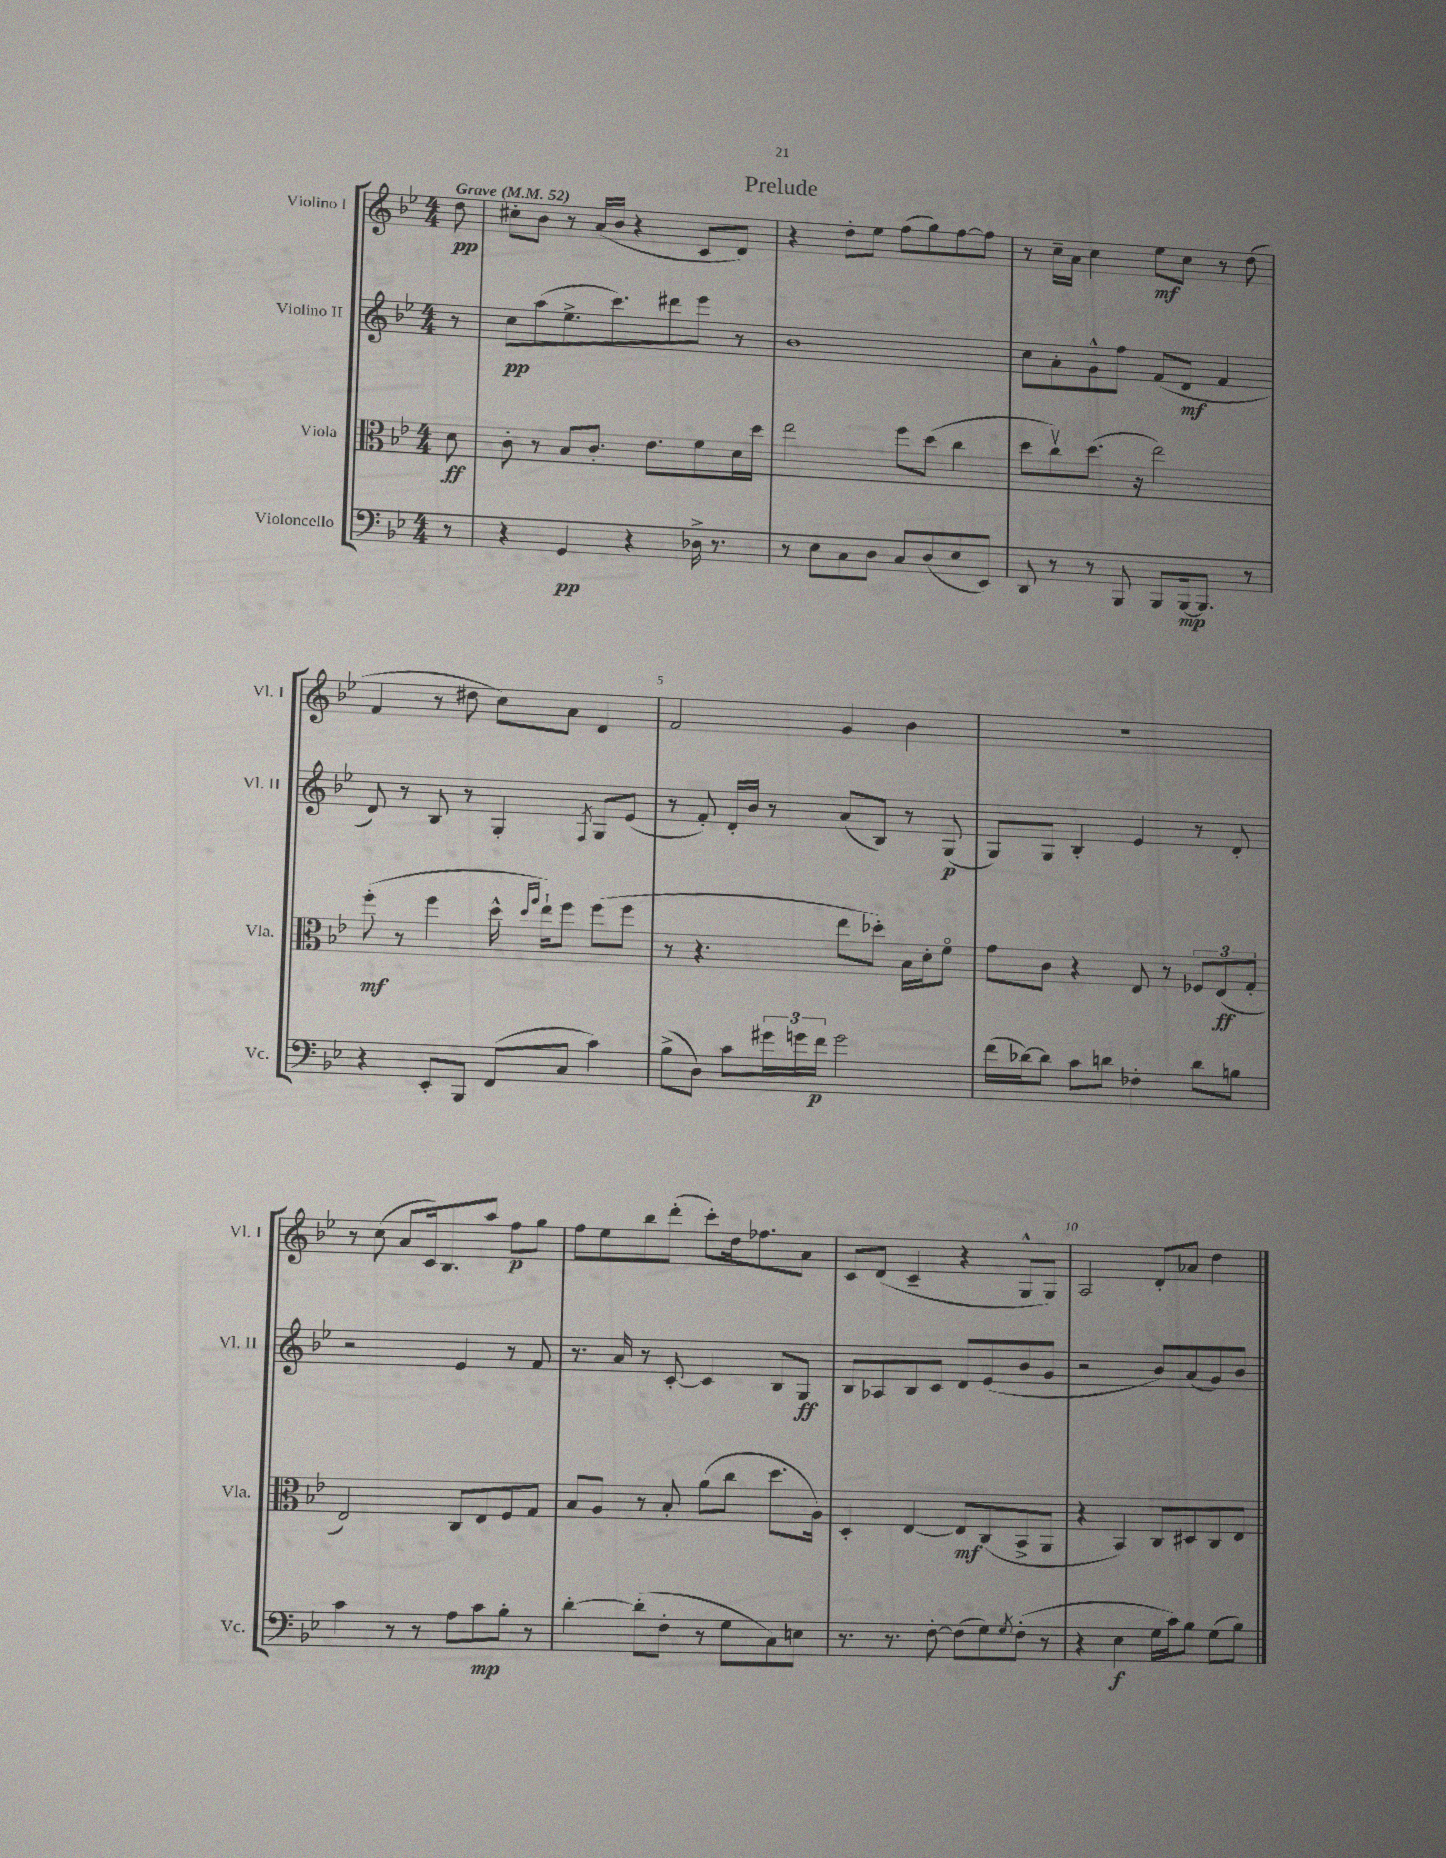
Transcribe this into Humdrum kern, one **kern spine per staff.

**kern	**kern	**kern	**kern
*staff4	*staff3	*staff2	*staff1
*clefF4	*clefC3	*clefG2	*clefG2
*k[b-e-]	*k[b-e-]	*k[b-e-]	*k[b-e-]
*M4/4	*M4/4	*M4/4	*M4/4
*MM52	*MM52	*MM52	*MM52
8r	8d	8r	8dd
=	=	=	=
4r	8c'	8cc	8cc#'
.	8r	(8aa	8b-
4GG	8B-	8.ee-^	8r
.	8.c'	.	(16a
.	.	8.ccc)	16b-
4r	.	.	4r
.	8.e-	.	.
.	.	8ddd#	.
16D-^	8f	8eee-	8c
8.r	.	.	.
.	16d	8r	8d)
.	16dd	.	.
=	=	=	=
8r	2ee-	1b-	4r
8E-	.	.	.
8C	.	.	8dd'
8D	.	.	8ee-
8C	8ff	.	(8ff
(8D	(8dd	.	8gg)
8E-	4cc	.	[8ff
8EE-)	.	.	8ff]
=	=	=	=
8DD	8dd	8cc	8r
8r	8ccv)	8a'	16cc~
.	.	.	16a
8r	(8.dd	8g^^	4cc
8BBB-	.	8ff	.
.	16r	.	.
8BBB-	2ee-)	(8f	8ee-
[16BBB-	.	8d	8cc
8.BBB-]	.	.	.
.	.	4f	8r
8r	.	.	(8dd
=	=	=	=
4r	(8ff'	8d)	4f
.	8r	8r	.
8EE-'	4ff	8B-	8r
8BBB-	.	8r	8dd#
(8FF	16dd^^	4G'	8cc)
.	16qqdd	.	.
.	16qqgg	.	.
.	16ee-`)	.	.
8C	8ff	.	8a
.	.	8qF	.
4c)	(8ff	8G	4d
.	8ff	(8e-	.
=	=	=	=
(8B-^	8r	8r	2f
8D)	4.r	8f')	.
8c	.	16d'	.
.	.	16b-	.
24g#	.	8r	.
24g	.	.	.
24f	.	.	.
2g	8ee-	(8a	4g
.	8dd-')	8B-)	.
.	16B-	8r	4b-
.	16d'	.	.
.	8fo	(8G	.
=	=	=	=
(16f	8g	8G)	1r
[16d-)	.	.	.
8d-]	8c	8G	.
8c	4r	4B-'	.
8d	.	.	.
4F-'	8E-	4e-	.
.	8r	.	.
8d	12F-	8r	.
.	(12E-	.	.
8B	.	8d'	.
.	12G'	.	.
=	=	=	=
4c	2E-)	2r	8r
.	.	.	(8cc
8r	.	.	8a
8r	.	.	16c)
.	.	.	8.B-
8A	8C	4e-	.
8c	8E-	.	8aa
8B-'	8F	8r	8ff
8r	8G	8f	8gg
=	=	=	=
[4d'	8B-	8.r	8ff
.	8A	.	8ee-
.	.	16a	.
(8d']	8r	8r	8bb-
8F'	8B-'	[8c'	(8ddd'
8r	(8a	4c]	8ccc')
8G	8cc	.	16dd
.	.	.	8.ff-
8C)	8.dd	8B-	.
8E	.	8G	8a
.	16A)	.	.
=	=	=	=
8.r	4D'	8B-	8c
.	.	8A-	(8d
8.r	.	.	.
.	[4E-	8B-	4c~
[8F'	.	8c	.
(8F]	8E-]	8d	4r
8G)	(8C	(8e-	.
8qG	.	.	.
(8F'	8BB-^	8b-	8G^^
8r	8AA	8g	8G)
=	=	=	=
4r	4r	2r	2A
4E-	4BB-)	.	.
16G	8C	8b-)	8d'
16c)	.	.	.
8B-	8D#	(8a	8a-
(8G	8C	8g)	4dd
8B-)	8E-	8b-	.
==	==	==	==
*-	*-	*-	*-
